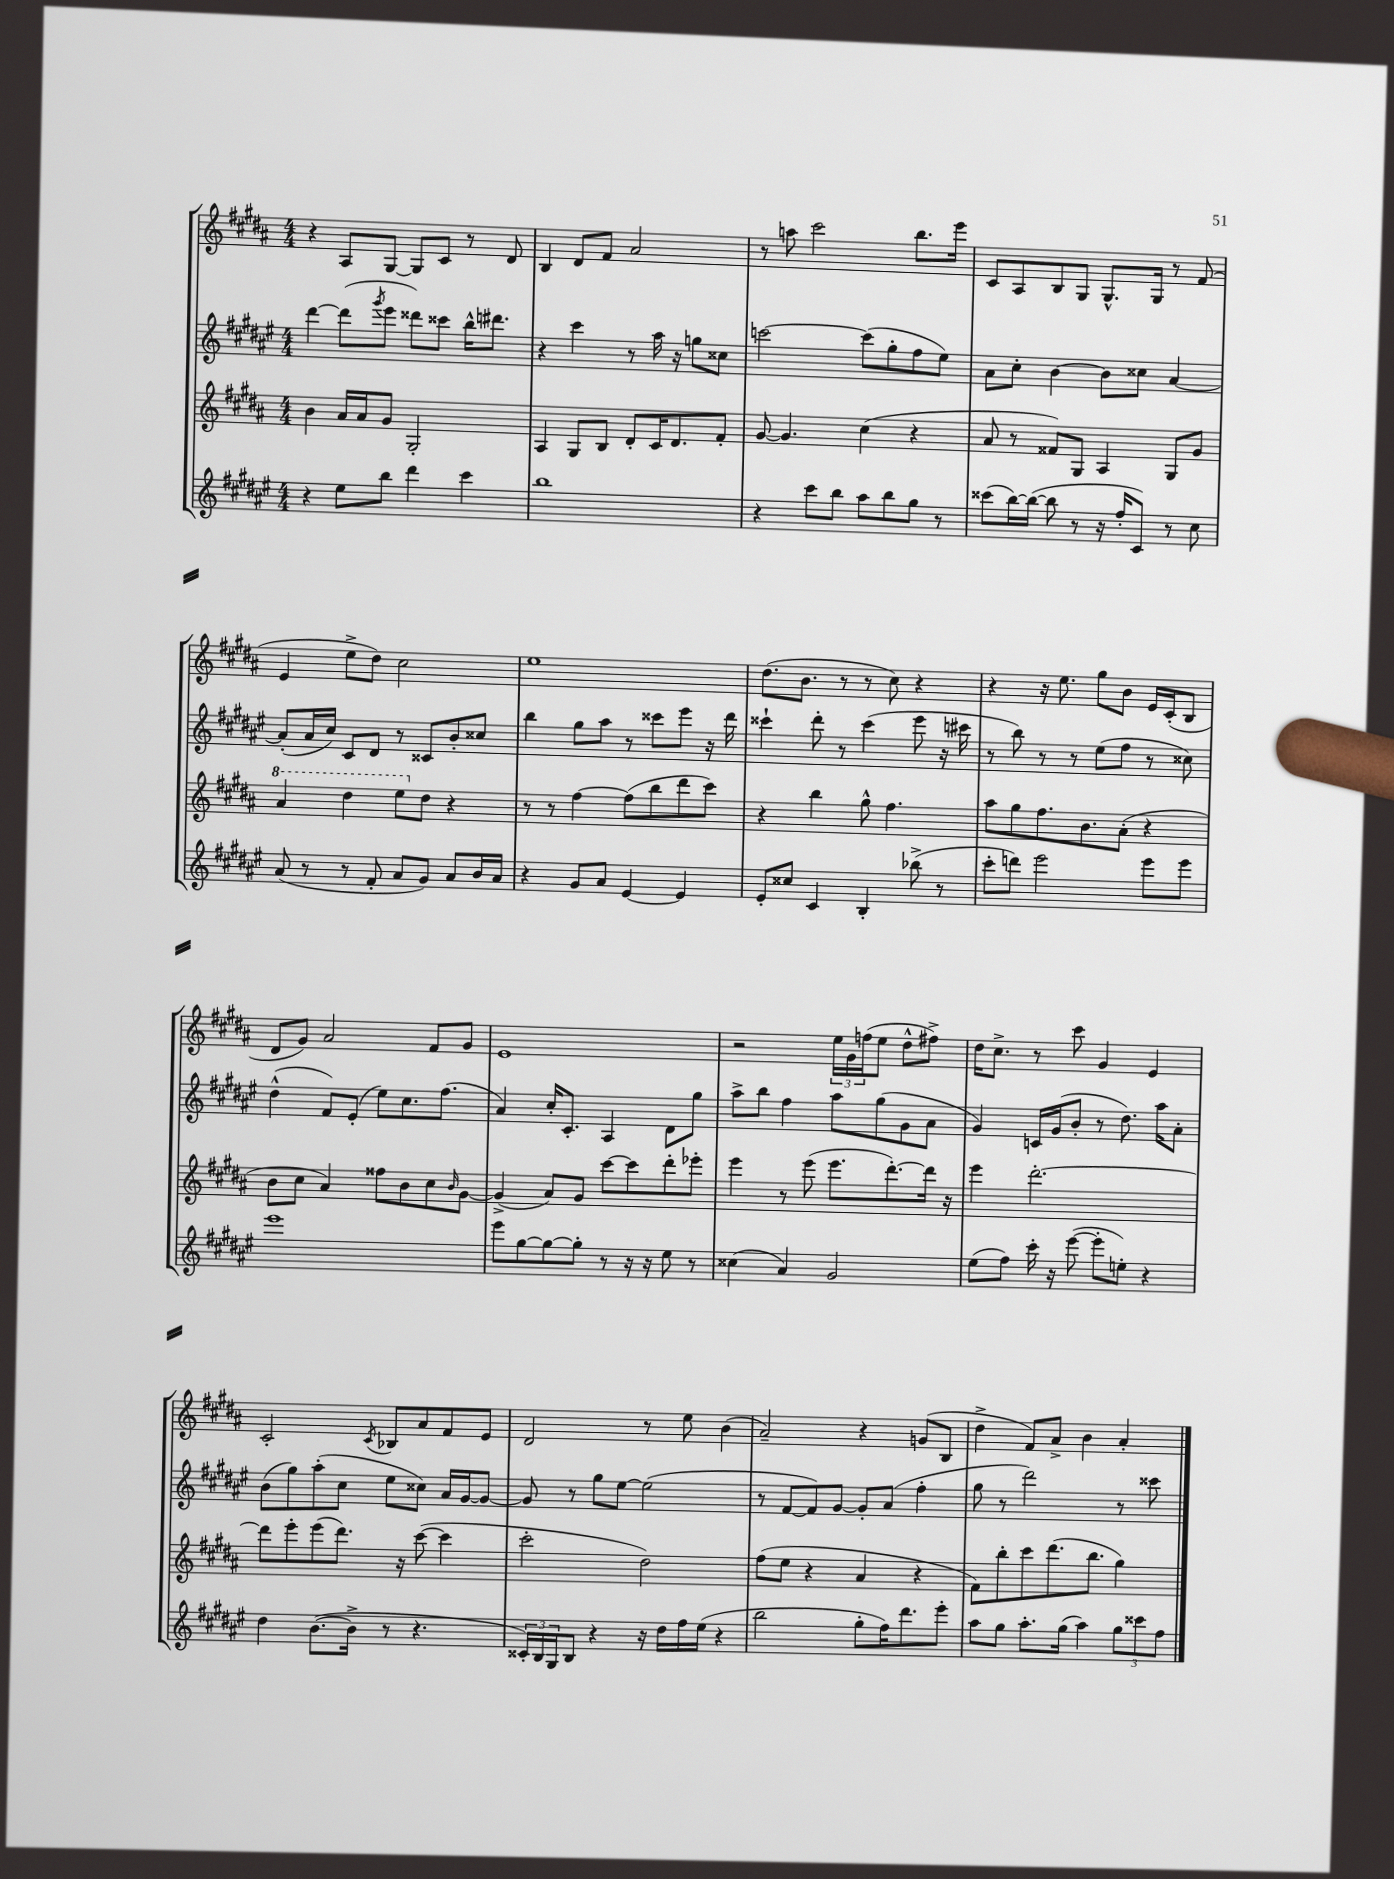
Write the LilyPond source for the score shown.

<<
\new StaffGroup <<
\new Staff = "s0" {
    \clef treble \key b \major \numericTimeSignature \time 4/4
    r4 ais8 gis8~ gis8 cis'8 r8 dis'8 |
    b4 dis'8 fis'8 ais'2 |
    r8 a''8 cis'''2 b''8. e'''16 |
    cis'8 ais8 b8 gis8 gis8.-^ gis16 r8 fis'8( |
    e'4 e''8-> dis''8) cis''2 |
    e''1 |
    dis''8.( b'8. r8 r8 cis''8) r4 |
    r4 r16 e''8. gis''8 b'8 e'16 cis'16-.( b8 |
    dis'8 gis'8) ais'2 fis'8 gis'8 |
    e'1 |
    r2 \tuplet 3/2 { e''16 gis'16 f''16( } e''8 dis''8-^ fis''8->) |
    dis''16 cis''8.-> r8 cis'''8 gis'4 e'4 |
    cis'2-. \acciaccatura { cis'8 } bes8 ais'8 fis'8 e'8 |
    dis'2 r8 e''8 b'4( |
    ais'2--) r4 g'8( b8 |
    dis''4-> fis'8) ais'8-> b'4 ais'4-. \bar "|." |
}
\new Staff = "s1" {
    \clef treble \key fis \major \numericTimeSignature \time 4/4
    dis'''4~ dis'''8( \acciaccatura { gis'''8 } eis'''8 disis'''8) cisis'''8 b''16-^ dis'''8. |
    r4 cis'''4 r8 ais''16 r16 g''8 cisis''8 |
    c'''2~ c'''8( gis''8-. fis''8 eis''8) |
    ais'8 cis''8-. b'4~ b'8 cisis''8 ais'4~ |
    ais'8-.( ais'16 cis''16) cis'8 dis'8 r8 cisis'8 b'8-. cisis''8 |
    b''4 gis''8 ais''8 r8 cisis'''8 eis'''8 r16 dis'''16 |
    cisis'''4-! dis'''8-. r8 cisis'''4( eis'''8 r16 cis'''16 |
    r8 b''8) r8 r8 eis''8( fis''8 r8 cisis''8) |
    dis''4-^( fis'8) eis'8-.( eis''8) cis''8. fis''8.( |
    ais'4) cis''16-. cis'8.-. ais4 dis'8 gis''8 |
    ais''8-> b''8 fis''4 ais''8 gis''8( gis'8 ais'8 |
    gis'4) c'16 gis'16( b'8-. r8 dis''8.) ais''16 ais'8-. |
    b'8( gis''8) ais''8-.( cis''8 eis''8 cisis''8) ais'16 gis'16~ gis'8~ |
    gis'8 r8 gis''8 eis''8~ eis''2( |
    r8 fis'8~ fis'8) gis'8~ gis'8-. ais'8( fis''4-. |
    gis''8 r8 dis'''2) r8 cisis'''8 \bar "|." |
}
\new Staff = "s2" {
    \clef treble \key b \major \numericTimeSignature \time 4/4
    b'4 ais'16 ais'16 gis'8 gis2-. |
    ais4 gis8 b8 dis'8-. cis'16 dis'8. fis'8-. |
    gis'8~ gis'4. cis''4( r4 |
    ais'8 r8 fisis'8) gis8 ais4 gis8 gis'8 |
    \ottava #1 ais''4 dis'''4 e'''8 \ottava #0 dis''8 r4 |
    r8 r8 fis''4~ fis''8( b''8 dis'''8 cis'''8) |
    r4 b''4 gis''8-^ fis''4. |
    ais''8 gis''8 fis''8. b'8. ais'8-.( r4 |
    b'8 cis''8 ais'4) fisis''8 b'8 cis''8 \grace { b'16 } gis'8~ |
    gis'4->( ais'8) gis'8 cis'''8~ cis'''8 dis'''8-. ees'''8-. |
    e'''4 r8 e'''8( e'''8. dis'''8.~-.) dis'''16 r16 |
    e'''4 dis'''2.~-. |
    dis'''8 e'''8-. e'''8( dis'''8.) r16 cis'''8~( cis'''4 |
    cis'''2-. dis''2) |
    fis''8( e''8 r4 ais'4 r4 |
    fis'8) b''8-. cis'''8 dis'''8.( b''8. gis''4) \bar "|." |
}
\new Staff = "s3" {
    \clef treble \key fis \major \numericTimeSignature \time 4/4
    r4 eis''8 b''8 dis'''4 cis'''4 |
    b''1 |
    r4 cis'''8 b''8 ais''8 b''8 gis''8 r8 |
    cisis'''8( b''16~) b''16~( b''8 r8 r16 fis''16-. cis'8) r8 cis''8 |
    ais'8( r8 r8 fis'8-. ais'8 gis'8) ais'8 b'16 ais'16 |
    r4 gis'8 ais'8 eis'4~ eis'4 |
    eis'8-. cisis''8 cis'4 b4-. bes''8->( r8 |
    cis'''8-. d'''8) eis'''2 eis'''8 eis'''8 |
    eis'''1 |
    eis'''8 gis''8~ gis''8~ gis''8-. r8 r16 r16 eis''8 r8 |
    cisis''4( ais'4) gis'2 |
    eis''8( fis''8) cis'''16-. r16 eis'''8~( eis'''8-. e''8-.) r4 |
    dis''4 b'8.~( b'16-> r8 r4. |
    \tuplet 3/2 { cisis'16-.) b16 gis16 } b8 r4 r16 dis''16 fis''16 eis''16( r4 |
    b''2 gis''8-. fis''16) dis'''8. eis'''8-. |
    ais''8 gis''8 ais''8.-. gis''16( ais''4) \tuplet 3/2 { gis''8 cisis'''8 fis''8 } \bar "|." |
}
>>
>>
\layout { \context { \Score \remove "Bar_number_engraver" } }
